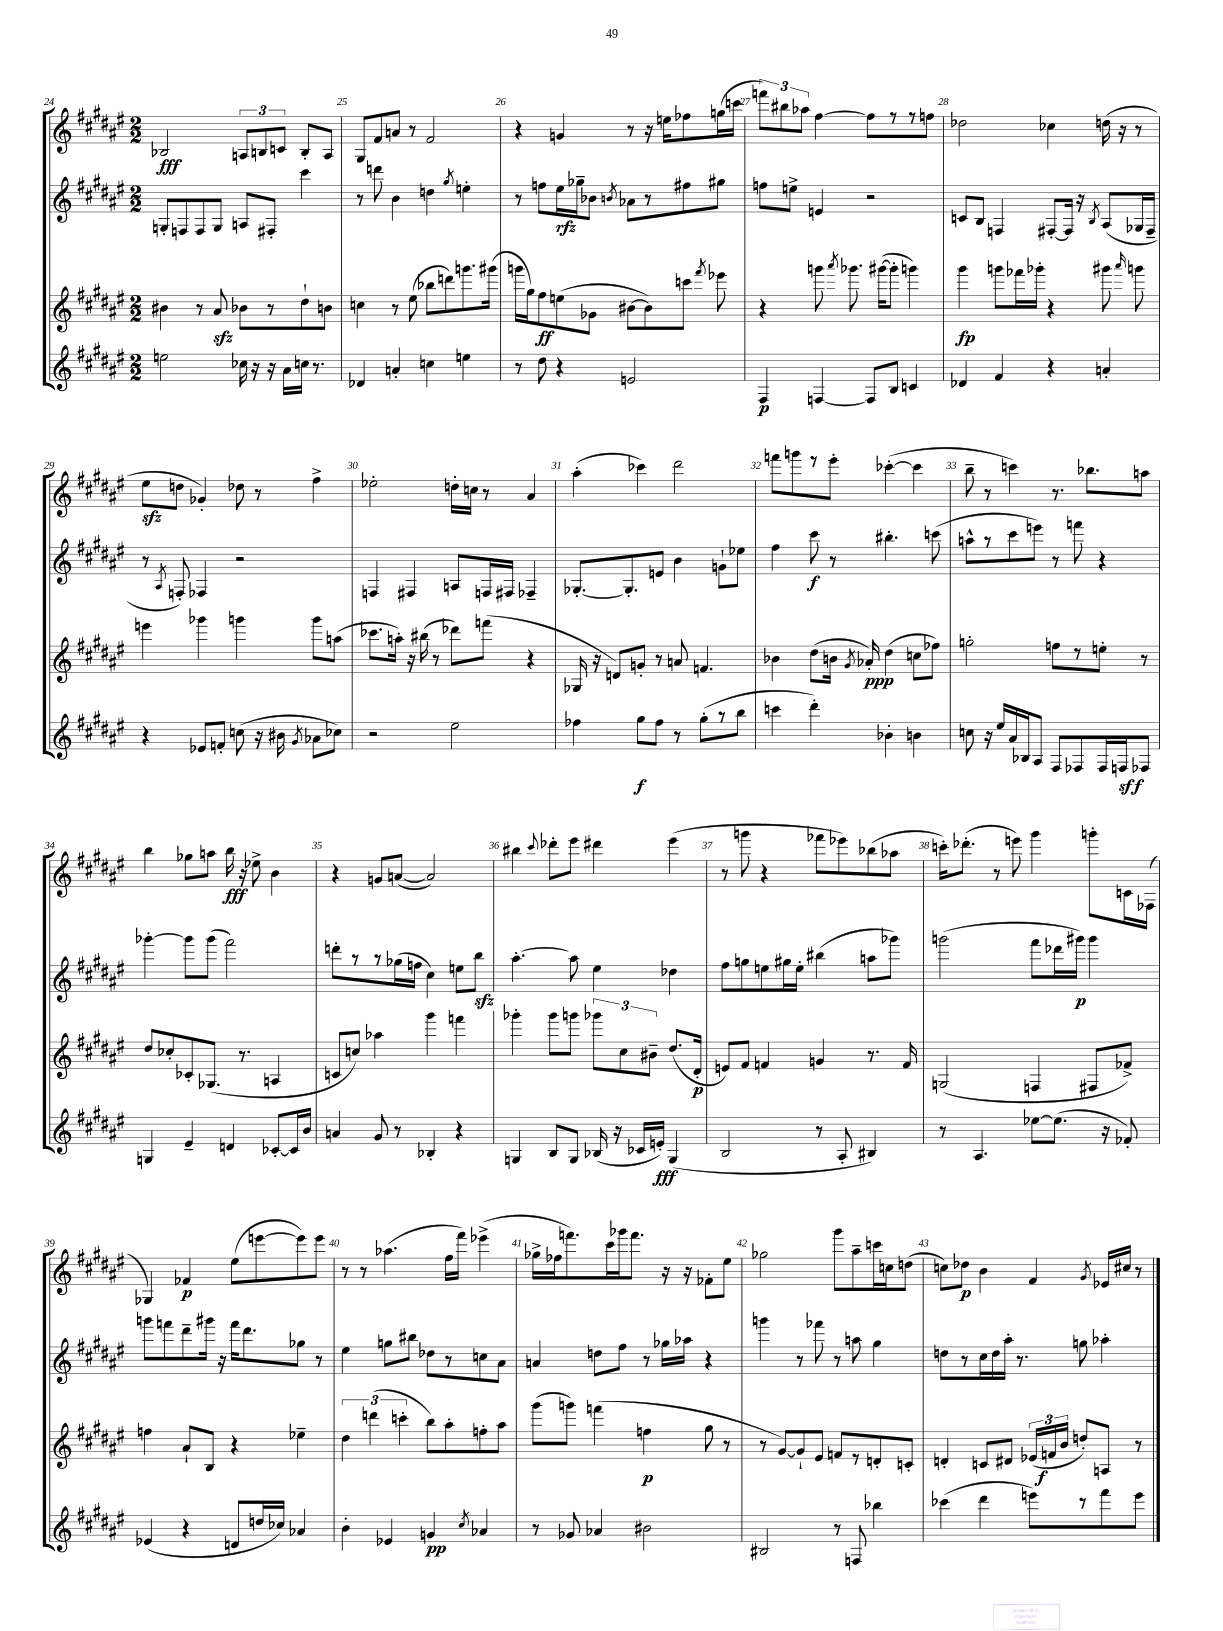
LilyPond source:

<<
\new StaffGroup <<
\new Staff = "s0" {
    \clef treble \key fis \major \numericTimeSignature \time 2/2
    \autoBeamOff bes2\fff \tuplet 3/2 { a8[ b8 c'8] } b8[-. a8] |
    gis8[ fis'8 a'8] r8 fis'2 |
    r4 g'4 r8 r16 e''16[ fes''8 g''16( c'''16] |
    \tuplet 3/2 { f'''8[) bis''8 aes''8] } fis''4~ fis''8[ r8 r8 f''8] |
    des''2 ces''4 d''16( r16 r8 |
    eis''8[\sfz d''8] ges'4-.) des''8 r8 fis''4-> |
    ees''2-. d''16[-. c''16] r8 ais'4 |
    ais''4-.( ces'''4) dis'''2 |
    f'''8[ g'''8 r8 eis'''8]-. ces'''4~-.( ces'''4 |
    b''8-- r8 c'''4) r8. bes''8.[ a''8] |
    b''4 ges''8[ a''8] b''16\fff r16 ees''8-> b'4 |
    r4 g'8[ a'8]~( a'2) |
    bis''4 \appoggiatura { cis'''8 } des'''8[-. eis'''8] dis'''4 eis'''4( |
    r8 g'''8 r4 fes'''8[ ees'''8) bes''8( aes''8] |
    c'''16[-.) des'''8.]-.( r8 e'''8) gis'''4 g'''8[-. c'16 fes16]( |
    ges4) fes'4\p eis''8[( e'''8~ e'''8) e'''8] |
    r8 r8 aes''4.( fis''16[ fis'''16]) ees'''4->( |
    ges''16[-> fes''16 f'''8.) cis'''16 ges'''16 f'''8.] r16 r16 fes'8[-. eis''8] |
    ges''2 gis'''8[ ais''8-- c'''16 c''16 d''8]( |
    c''8[) des''8]\p b'4 fis'4 \acciaccatura { gis'8 } ees'16[ cis''16] r8 \bar "|." |
}
\new Staff = "s1" {
    \clef treble \key fis \major \numericTimeSignature \time 2/2
    \autoBeamOff g8[-. f8 f8 g8] a8[ fis8]-. cis'''4 |
    r8 d'''8 b'4 d''4 \acciaccatura { gis''8 } e''4-. |
    r8 f''8[ eis''16\rfz ges''16-- bes'8] \acciaccatura { b'8 } aes'8[ r8 fis''8 gis''8] |
    f''8[ e''8]-> e'4 r2 |
    c'8[ b8] f4 fis8[~-. fis16] r16 \acciaccatura { b8 } ais8[( ges16 fis16]-- |
    r8 \acciaccatura { ais8 } f8-.) fes4 r2 |
    f4 fis4 a8[ f16 fis16] fes4-- |
    ges8.[~-. ges8.-. e'8] b'4 g'8[-! ees''8] |
    fis''4 cis'''8\f r8 bis''4.-. c'''8( |
    a''8[-^ r8 cis'''8 e'''8]) r8 f'''8 r4 |
    ges'''4~-. ges'''8[ ges'''8]( fis'''2) |
    d'''8[-. r8 r8 ges''16( f''16] cis''4) e''8[ b''8]\sfz |
    ais''4.~-. ais''8 eis''4 des''4 |
    fis''8[ g''8 e''8 gis''16 e''16]-. bis''4( a''8[ ges'''8]) |
    g'''2( fis'''8[ des'''16 gis'''16]\p) gis'''4 |
    g'''8[ f'''8 dis'''8-- gis'''16] r16 f'''16[ dis'''8. ges''8] r8 |
    eis''4 g''8[ bis''8] des''8[ r8 c''8 ais'8] |
    a'4 d''8[ fis''8] r8 ges''16[ aes''16] r4 |
    g'''4 r8 fes'''8 r8 a''8 gis''4 |
    d''8[ r8 cis''16 d''16 ais''16]-. r8. g''8 aes''4-. \bar "|." |
}
\new Staff = "s2" {
    \clef treble \key fis \major \numericTimeSignature \time 2/2
    \autoBeamOff bis'4 r8 ais'8\sfz bes'8[ r8 dis''8-! b'8] |
    c''4 r8 eis''8( bes''8[ d'''8) g'''8. gis'''16]( |
    g'''16[ gis''16) fis''8\ff e''8( ges'8] bis'8[~ bis'8) c'''8] \acciaccatura { fis'''8 } ees'''8 |
    r4 g'''8 \acciaccatura { ais'''8 } ges'''8. gis'''16[~( gis'''8]-. g'''4) |
    gis'''4\fp g'''8[ fes'''16 ges'''16]-. r4 gis'''8 \grace { ais'''16 } g'''8 |
    e'''4 ges'''4 g'''4 g'''8[ a''8]( |
    ces'''8.[ a''16]-.) r16 bis''16( r8 des'''8[) f'''8]( r4 |
    ges16 r16 d'8[) g'8]-. r8 a'8 f'4. |
    bes'4 dis''8[( b'16] \acciaccatura { gis'8 } aes'16-.\ppp) dis''4( c''8[ fes''8]) |
    g''2-. f''8[ r8 e''8]-. r8 |
    dis''8[ ces''8-. ces'8-. ges8.]( r8. a4 |
    c'8[ c''8]) aes''4 gis'''4 f'''4 |
    ges'''4-. ges'''8[ g'''8] \tuplet 3/2 { ges'''8[ cis''8 bis'8]-- } dis''8.[( dis'16]-.\p |
    e'8[) fis'8] f'4 g'4 r8. f'16 |
    g2( f4 fis8[ fes'8]->) |
    f''4 ais'8[-! b8] r4 ees''4-- |
    \tuplet 3/2 { dis''4 d'''4( c'''4-. } b''8[) ais''8-. f''8-. ais''8] |
    gis'''8[( g'''8]) f'''4( f''4\p gis''8 r8 |
    r8 gis'8[~) gis'8-! eis'8] f'8[ r8 d'8-. c'8]-. |
    d'4-. c'8[ dis'8] \tuplet 3/2 { ees'16[( f'16\f b'16] } d''8[-.) a8] r8 \bar "|." |
}
\new Staff = "s3" {
    \clef treble \key fis \major \numericTimeSignature \time 2/2
    \autoBeamOff e''2 ces''16 r16 r16 ais'16[ c''16] r8. |
    des'4 a'4-. c''4 e''4 |
    r8 dis''8 r4 e'2 |
    fis4\p f4~ f8[ b8] c'4 |
    des'4 fis'4 r4 a'4-. |
    r4 ees'8[ f'8]-. c''8( r16 bis'16 \acciaccatura { gis'8 } aes'8[ ces''8]) |
    r2 eis''2 |
    fes''4 gis''8[\f fes''8] r8 gis''8[-.( r8 b''8] |
    c'''4 dis'''4-.) bes'4-. b'4 |
    c''8 r16 eis''16[ ais'16 bes16 ais8] fis8[ fes8 fes16 f16\sff fes8] |
    g4 eis'4-- d'4 ces'8[~-. ces'16 b'16] |
    a'4 gis'8 r8 bes4-. r4 |
    g4 b8[ g8] bes16( r16 ces'16[ e'16]-.\fff) g4( |
    b2 r8 ais8-. bis4) |
    r8 ais4. ees''8[~ ees''8.]( r16 fes'8-.) |
    ees'4( r4 d'8[ d''16 ces''16]) aes'4 |
    b'4-. ees'4 g'4\pp \acciaccatura { cis''8 } aes'4 |
    r8 ges'8 aes'4 bis'2 |
    bis2 r8 f8 bes''4 |
    ces'''4( dis'''4 e'''8[) r8 fis'''8 e'''8] \bar "|." |
}
>>
>>
\layout { \context { \Score currentBarNumber = #24 \override BarNumber.break-visibility = ##(#f #t #t) barNumberVisibility = #all-bar-numbers-visible } }
